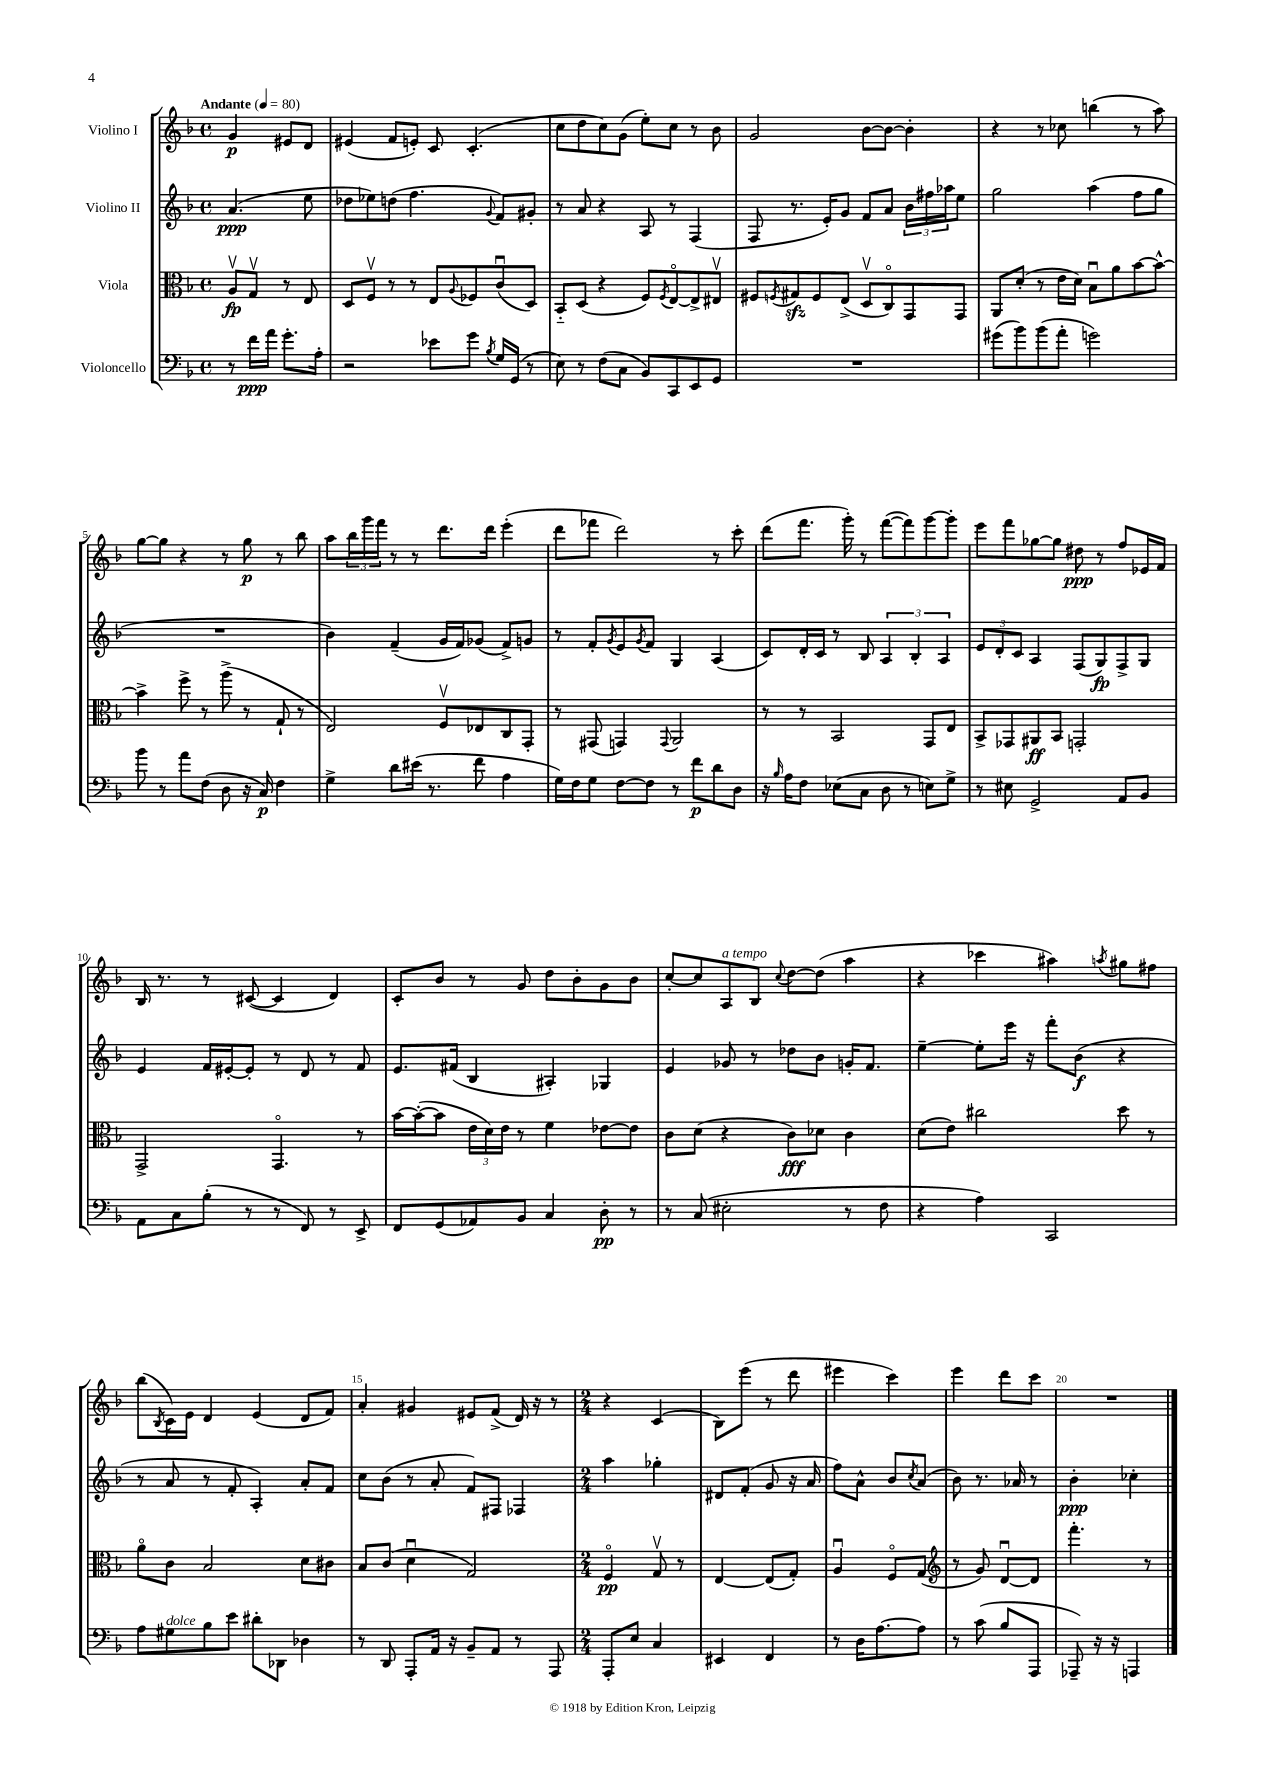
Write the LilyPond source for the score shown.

<<
\new StaffGroup <<
\new Staff = "s0" \with { instrumentName = "Violino I" } {
    \clef treble \key f \major \defaultTimeSignature \time 4/4 \partial 2 \tempo "Andante" 4 = 80
    g'4\p eis'8 d'8 |
    eis'4( f'8 e'8-.) c'8 c'4.-.( |
    c''8 d''8 c''8) g'8( e''8-.) c''8 r8 bes'8 |
    g'2 bes'8~ bes'8~ bes'4-. |
    r4 r8 ces''8 b''4( r8 a''8) |
    g''8~ g''8 r4 r8 g''8\p r8 bes''8 |
    a''8 \tuplet 3/2 { bes''16 g'''16 f'''16 } r8 r8 d'''8. d'''16 e'''4-.( |
    d'''8 fes'''8 d'''2) r8 c'''8-. |
    d'''8( f'''8. g'''16-.) r8 f'''8~( f'''8) g'''8~ g'''8-. |
    e'''8 f'''8 ges''8~ ges''8 dis''8\ppp r8 f''8 ees'16 f'16 |
    bes16 r8. r8 cis'8~( cis'4 d'4) |
    c'8-. bes'8 r8 g'8 d''8 bes'8-. g'8 bes'8 |
    c''8~-. c''8 a8^\markup { \italic "a tempo" } bes8 \appoggiatura { c''8 } d''8~ d''8( a''4 |
    r4 ces'''4 ais''4) \acciaccatura { a''8 } gis''8 fis''8 |
    bes''8( \acciaccatura { bes8 } c'16) e'16 d'4 e'4( d'8 f'8) |
    a'4-. gis'4 eis'8 f'8->( d'16) r16 r8 |
    \numericTimeSignature \time 2/4 r4 c'4( |
    bes8) e'''8( r8 d'''8 |
    eis'''4 c'''4) |
    e'''4 d'''8 c'''8 |
    R2 \bar "|." |
}
\new Staff = "s1" \with { instrumentName = "Violino II" } {
    \clef treble \key f \major \defaultTimeSignature \time 4/4 \partial 2
    a'4.\ppp( e''8 |
    des''8 ees''8) d''8( f''4. \appoggiatura { g'8 } f'8) gis'8-. |
    r8 a'8 r4 a8 r8 f4( |
    f8 r8. e'16-.) g'8 f'8 a'8 \tuplet 3/2 { bes'16 fis''16 aes''16 } e''8 |
    g''2 a''4( f''8 g''8 |
    R1 |
    bes'4) f'4--( g'16 f'16) ges'8( f'8->) g'8 |
    r8 f'8-. \acciaccatura { g'8 } e'8 \acciaccatura { g'8 } f'8 g4 a4( |
    c'8) d'16-. c'16 r8 bes8 \tuplet 3/2 { a4 bes4-. a4 } |
    \tuplet 3/2 { e'8 d'8-. c'8 } a4 f8( g8\fp) f8-> g8 |
    e'4 f'16 eis'16~-. eis'8-. r8 d'8 r8 f'8 |
    e'8. fis'16( bes4 ais4-.) ges4 |
    e'4 ges'8 r8 des''8 bes'8 g'16-. f'8. |
    e''4~-- e''8-. e'''16 r16 f'''8-. bes'8\f( r4 |
    r8 a'8 r8 f'8-. a4-.) a'8-. f'8 |
    c''8 bes'8( r8 a'8-. f'8) fis8 fes4 |
    \numericTimeSignature \time 2/4 a''4 ges''4-. |
    dis'8 f'8-.( g'8 r16 a'16 |
    f''8) a'8-^ bes'8 \acciaccatura { c''8 } a'8( |
    bes'8) r8. aes'16 r8 |
    bes'4-.\ppp ces''4-. \bar "|." |
}
\new Staff = "s2" \with { instrumentName = "Viola" } {
    \clef alto \key f \major \defaultTimeSignature \time 4/4 \partial 2
    a8\upbow\fp g8\upbow r8 e8 |
    d8 f8\upbow r8 r8 e8 \appoggiatura { a8 } fes8 c'8\downbow( d8) |
    bes,8-_ d8( r4 f8) \acciaccatura { f8 } e8~\flageolet e8-> eis8\upbow |
    fis8 \acciaccatura { f8 } gis8\sfz f8 e8->( d8\upbow c8\flageolet) g,8 g,8 |
    a,8 d'8-.( r8 e'16 d'16) bes8\downbow a'8 bes'8~ bes'8~-^ |
    bes'4-> f''8-> r8 a''8->( r8 g8-! r8 |
    e2) f8\upbow ees8 c8 g,8-. |
    r8 gis,8( g,4) \appoggiatura { g,8 } a,2 |
    r8 r8 bes,2 g,8 e8 |
    bes,8-> ges,8 ais,8\ff bes,8 g,2-. |
    g,2-> g,4.\flageolet r8 |
    bes'16~ bes'16~-.( bes'8 \tuplet 3/2 { e'16 d'16) e'16 } r8 f'4 ees'8~ ees'8 |
    c'8 d'8( r4 c'8\fff) des'8 c'4 |
    d'8( e'8) cis''2 d''8 r8 |
    a'8\flageolet c'8 bes2 d'8 cis'8 |
    bes8 c'8( d'4\downbow g2) |
    \numericTimeSignature \time 2/4 f4\flageolet\pp g8\upbow r8 |
    e4~ e8( g8-.) |
    a4\downbow f8\flageolet g8( |
    \clef treble r8 g'8) d'8~\downbow d'8 |
    f'''4.-. r8 \bar "|." |
}
\new Staff = "s3" \with { instrumentName = "Violoncello" } {
    \clef bass \key f \major \defaultTimeSignature \time 4/4 \partial 2
    r8 f'16\ppp a'16 g'8.-. a16-. |
    r2 ees'8 g'8 \acciaccatura { bes8 } g16 g,16( r8 |
    e8) r8 f8( c8 bes,8) c,8 e,8 g,8 |
    R1 |
    gis'8( bes'8) bes'8( a'8-. g'2) |
    bes'8 r8 a'8 f8( d8 r16 c16\p) f4 |
    g4-> d'8 eis'16( r8. f'8 a4 |
    g16) f16 g8 f8~ f8 r8 f'8\p d'8 d8 |
    r16 \grace { bes16 } a16 f8 ees8( c8 d8 r8 e8) g8-> |
    r8 eis8 g,2-> a,8 bes,8 |
    a,8 c8 bes8-.( r8 r8 f,8) r8 e,8-> |
    f,8 g,8( aes,8) bes,8 c4 d8-.\pp r8 |
    r8 c8( eis2-. r8 f8 |
    r4 a4) c,2 |
    a8 gis8^\markup { \italic "dolce" } bes8 e'8 dis'8-. des,8 des4 |
    r8 d,8 a,,8-. a,16 r16 bes,8-- a,8 r8 a,,8 |
    \numericTimeSignature \time 2/4 a,,8-. e8 c4 |
    eis,4 f,4 |
    r8 d16 a8.~ a8 |
    r8 c'8( bes8 a,,8 |
    aes,,8--) r16 r16 a,,4 \bar "|." |
}
>>
>>
\layout { \context { \Score \override BarNumber.break-visibility = ##(#f #t #t) barNumberVisibility = #(every-nth-bar-number-visible 5) } }
